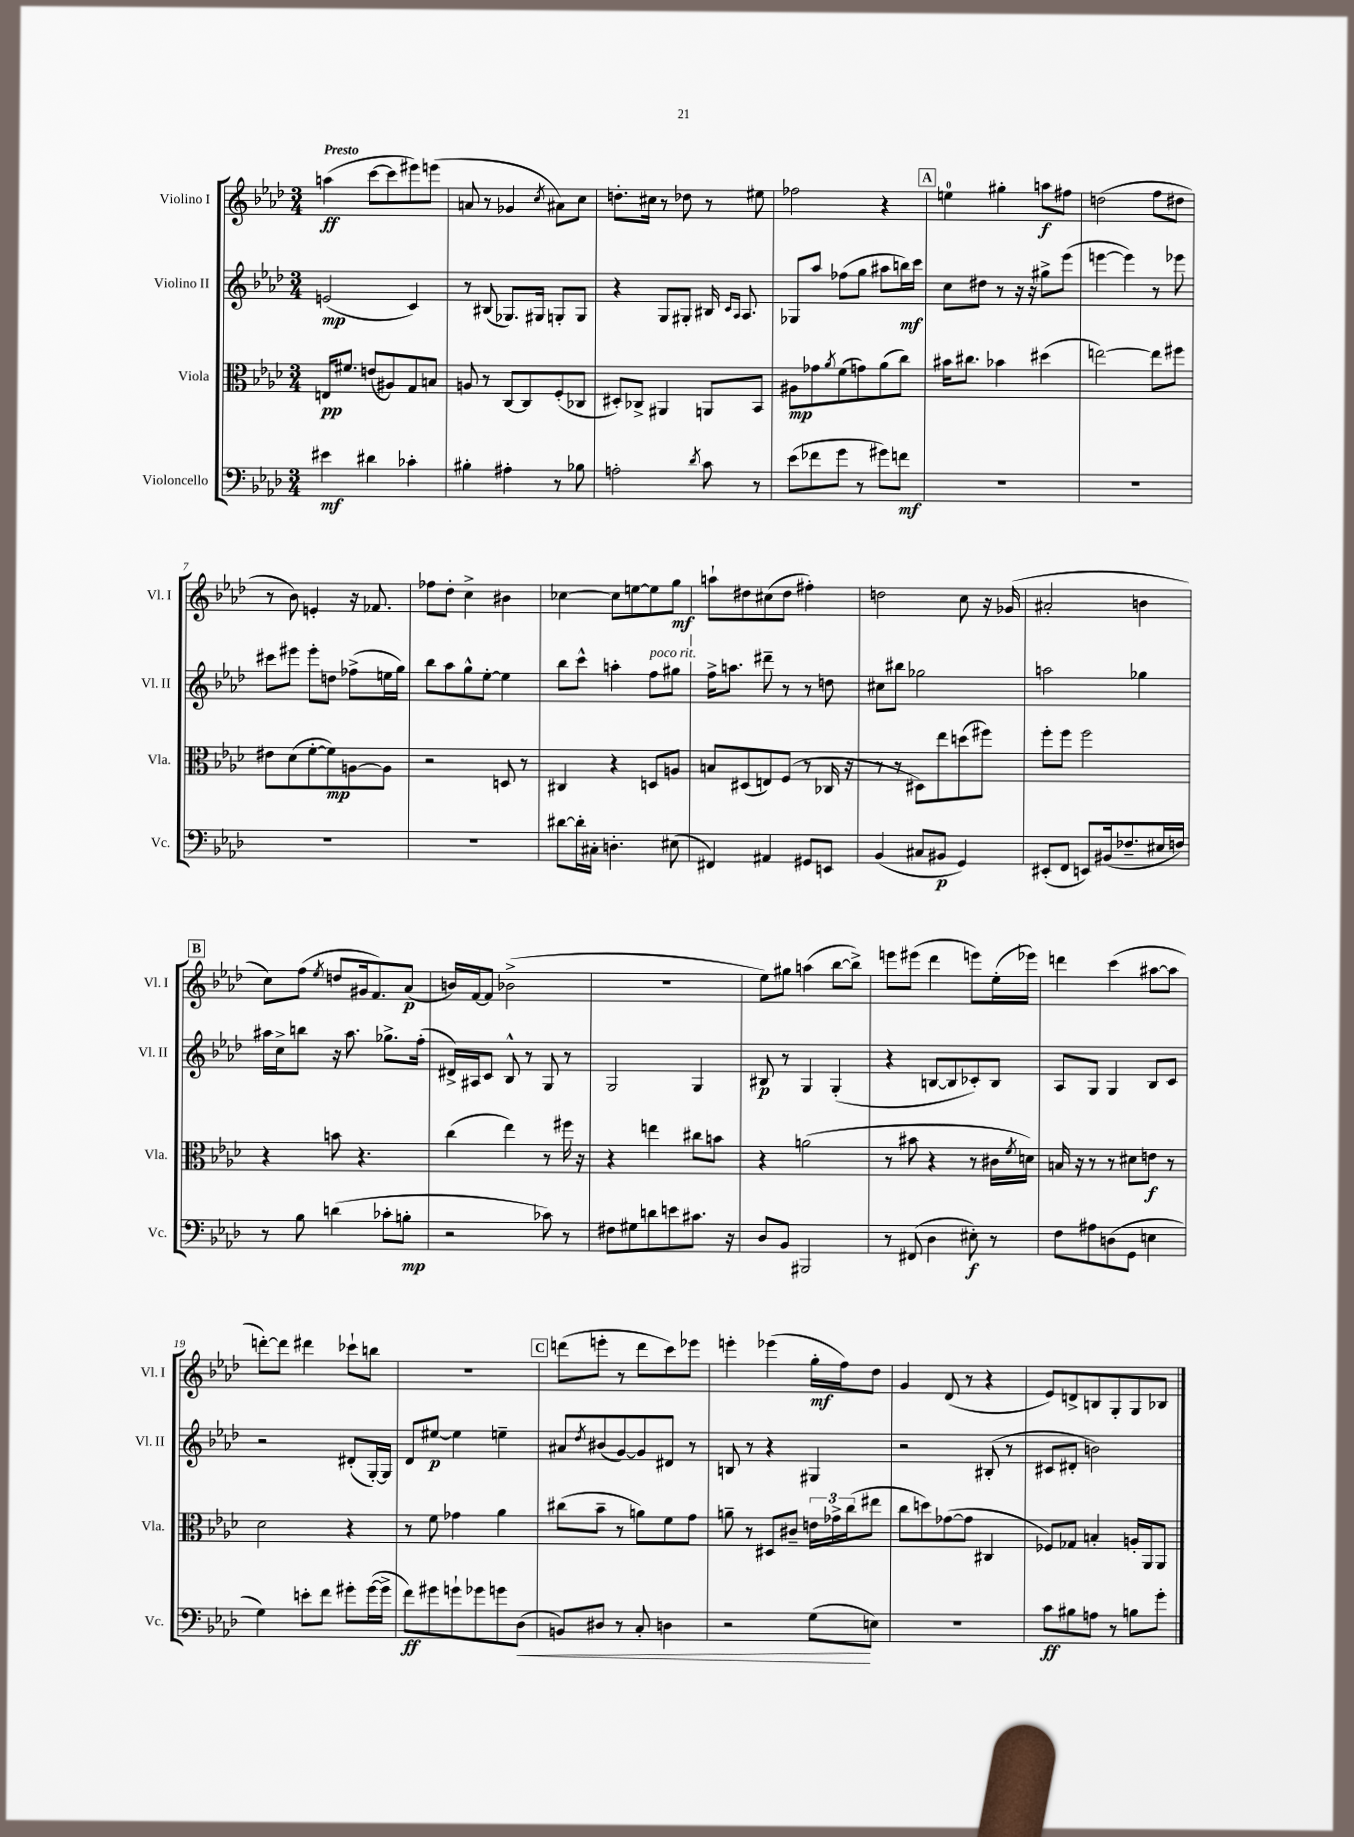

**kern	**kern	**kern	**kern
*staff4	*staff3	*staff2	*staff1
*clefF4	*clefC3	*clefG2	*clefG2
*k[b-e-a-d-]	*k[b-e-a-d-]	*k[b-e-a-d-]	*k[b-e-a-d-]
*M3/4	*M3/4	*M3/4	*M3/4
4e#	16E	(2e	(4aa
.	8.f#	.	.
4d#	(8e	.	[8ccc
.	8A#)	.	8ccc]
4c-'	8G	4c)	8eee#)
.	8B	.	(8eee
=	=	=	=
4B#'	8A	8r	8a
.	8r	(8B#	8r
4A#'	[8C	8.G-)	4g-
.	8C]	.	.
.	.	16G#	.
.	.	.	8qcc
8r	(8F'	8G'	8a#)
8B-	8C-	8G	8cc
=	=	=	=
2A'	8D#')	4r	8.dd'
.	8C-^	.	.
.	.	.	16cc#
.	4AA#	8G	8r
.	.	8G#'	8dd-
8qd-	.	.	.
8c	8AA	16B#	8r
.	.	16qqc	.
.	.	16qqA-	.
.	.	8.A-	.
8r	8BB-	.	8ee#
=	=	=	=
(8e-	8A#	8G-	2ff-
8f-	8g-	8aa-	.
.	8qa-	.	.
8g	(8f	(8ff-	.
8r	8g)	8gg	.
8g#)	(8a-	8aa#	4r
8f	8cc)	16bb)	.
.	.	16ccc	.
=	=	=	=
2.r	16b#	8cc	4ee
.	8.cc#	.	.
.	.	8dd#	.
.	4b-	8r	4gg#'
.	.	16r	.
.	.	16r	.
.	(4dd#	8gg#^	8aa
.	.	(8eee-	8ff#
=	=	=	=
2.r	[2ee)	[4eee	(2dd
.	.	4eee])	.
.	8ee]	8r	8ff
.	8ff#	8eee-	8dd#
=	=	=	=
2.r	8e#	8ccc#	8r
.	(8d-	8eee#	8b-)
.	[8f'	8eee#'	4e'
.	8f])	8dd	.
.	[8A	(8ff-^	16r
.	.	.	8.f-
.	8A]	16ee	.
.	.	16gg)	.
=	=	=	=
2.r	2r	8bb-	8ff-
.	.	8aa-	8dd-'
.	.	8gg^^	4cc^
.	.	[8ee-'	.
.	8D	4ee-]	4b#
.	8r	.	.
=	=	=	=
[8d#	4C#	8bb-	[4cc-
16d#']	.	8ccc^^	.
16C#'	.	.	.
4.D'	4r	4aa'	8cc-]
.	.	.	[8ee
.	8D	8ff	8ee]
(8E#	8A	8gg#	8gg
=	=	=	=
4FF#)	8B	16ff^	8aa`
.	.	8.aa	.
.	(8D#	.	8dd#
4AA#	8E)	8ddd#~	(8cc#
.	(8F	8r	8dd#
8GG#	8r	8r	4ff#')
8EE	16C-	8dd	.
.	16r	.	.
=	=	=	=
(4BB-	8r	8cc#	2dd
.	8r	8bb#	.
8C#	8D#)	2gg-	.
8BB#	8ee-	.	.
4GG)	(8dd	.	8cc
.	8ff#)	.	16r
.	.	.	(16g-
=	=	=	=
(8EE#'	8ff'	2aa	2a#'
8FF	8ff	.	.
8EE)	2ff	.	.
(16BB#	.	.	.
8.F-~	.	.	.
.	.	4gg-	4b
16E#	.	.	.
16F)	.	.	.
=	=	=	=
8r	4r	16aa#	8cc)
.	.	16cc^	.
8B-	.	8bb	(8ff
.	.	.	8qee-
(4d	8b	16r	8dd
.	.	8.aa#	.
.	4.r	.	16g#
.	.	.	8.f)
8c-'	.	8.gg-^	.
8B'	.	.	(8a-
.	.	(16ff'	.
=	=	=	=
2r	(4cc	16d#^)	16b)
.	.	16A#	[16f
.	.	8c	8f]
.	4ee-)	8B-^^	(2b-^
.	.	8r	.
8c-)	8r	8G	.
8r	16ff#	8r	.
.	16r	.	.
=	=	=	=
8F#	4r	2G	2.r
8G#	.	.	.
8d	4ee	.	.
8e	.	.	.
8.c#	8cc#	4G	.
.	8b	.	.
16r	.	.	.
=	=	=	=
8D-	4r	8B#	8ee-)
8BB-	.	8r	8gg#
2BBB#	(2a	4G	(4aa
.	.	(4G'	[8bb-
.	.	.	8bb-^])
=	=	=	=
8r	8r	4r	8eee
(8FF#	8b#	.	(8eee#
4D-	4r	[8B	4ddd-
.	.	8B]	.
8E#')	8r	8c-')	8eee)
8r	16c#	8B	(16ee-'
.	8qf	.	.
.	16d)	.	16eee-)
=	=	=	=
8F	16B	8A-	4ddd
.	16r	.	.
8A#	8r	8G	.
(8D	8r	4G	(4ccc
8GG	8d#	.	.
4E	8e	8B-	[8aa#
.	8r	8c	8aa#]
=	=	=	=
4G)	2d-	2r	[8ddd')
.	.	.	8ddd]
8e'	.	.	4ddd#
8f	.	.	.
8g#'	4r	(8d#'	8ccc-`
([16g#	.	[16G')	8bb
16g#^]	.	16G]	.
=	=	=	=
8f)	8r	8d-	2.r
8g#	8f	[8ee#	.
8g`	4g-	4ee#]	.
8g-	.	.	.
8g	4a-	4ee~	.
(8D-	.	.	.
=	=	=	=
8BB)	(8cc#	8a#	(8ddd
.	.	8qdd-	.
8D#	8b-~	(8b#	8eee'
8r	8r	[8g)	8r
8C'	8a)	8g]	8ddd
4D	8f	8d#	8ccc)
.	8g	8r	8eee-
=	=	=	=
2r	8a~	8B	4eee'
.	8r	8r	.
.	8D#	4r	(4eee-
.	8c#~	.	.
(8G	24e	4G#	16gg'
.	24g-^	.	.
.	.	.	16ff)
.	(24cc	.	.
8E)	8ee#	.	8dd-
=	=	=	=
2.r	8cc	2r	4g
.	8dd)	.	.
.	([8g-	.	(8d-
.	8g-]	.	8r
.	4C#	(8B#'	4r
.	.	8r	.
=	=	=	=
8c	8F-)	8c#	8e-)
8B#	8G-	8d#'	8d^
8A	4B'	2b)	8B
8r	.	.	8G'
8B	16A'	.	8G
.	16AA-	.	.
8g'	8AA-	.	8B-
==	==	==	==
*-	*-	*-	*-
